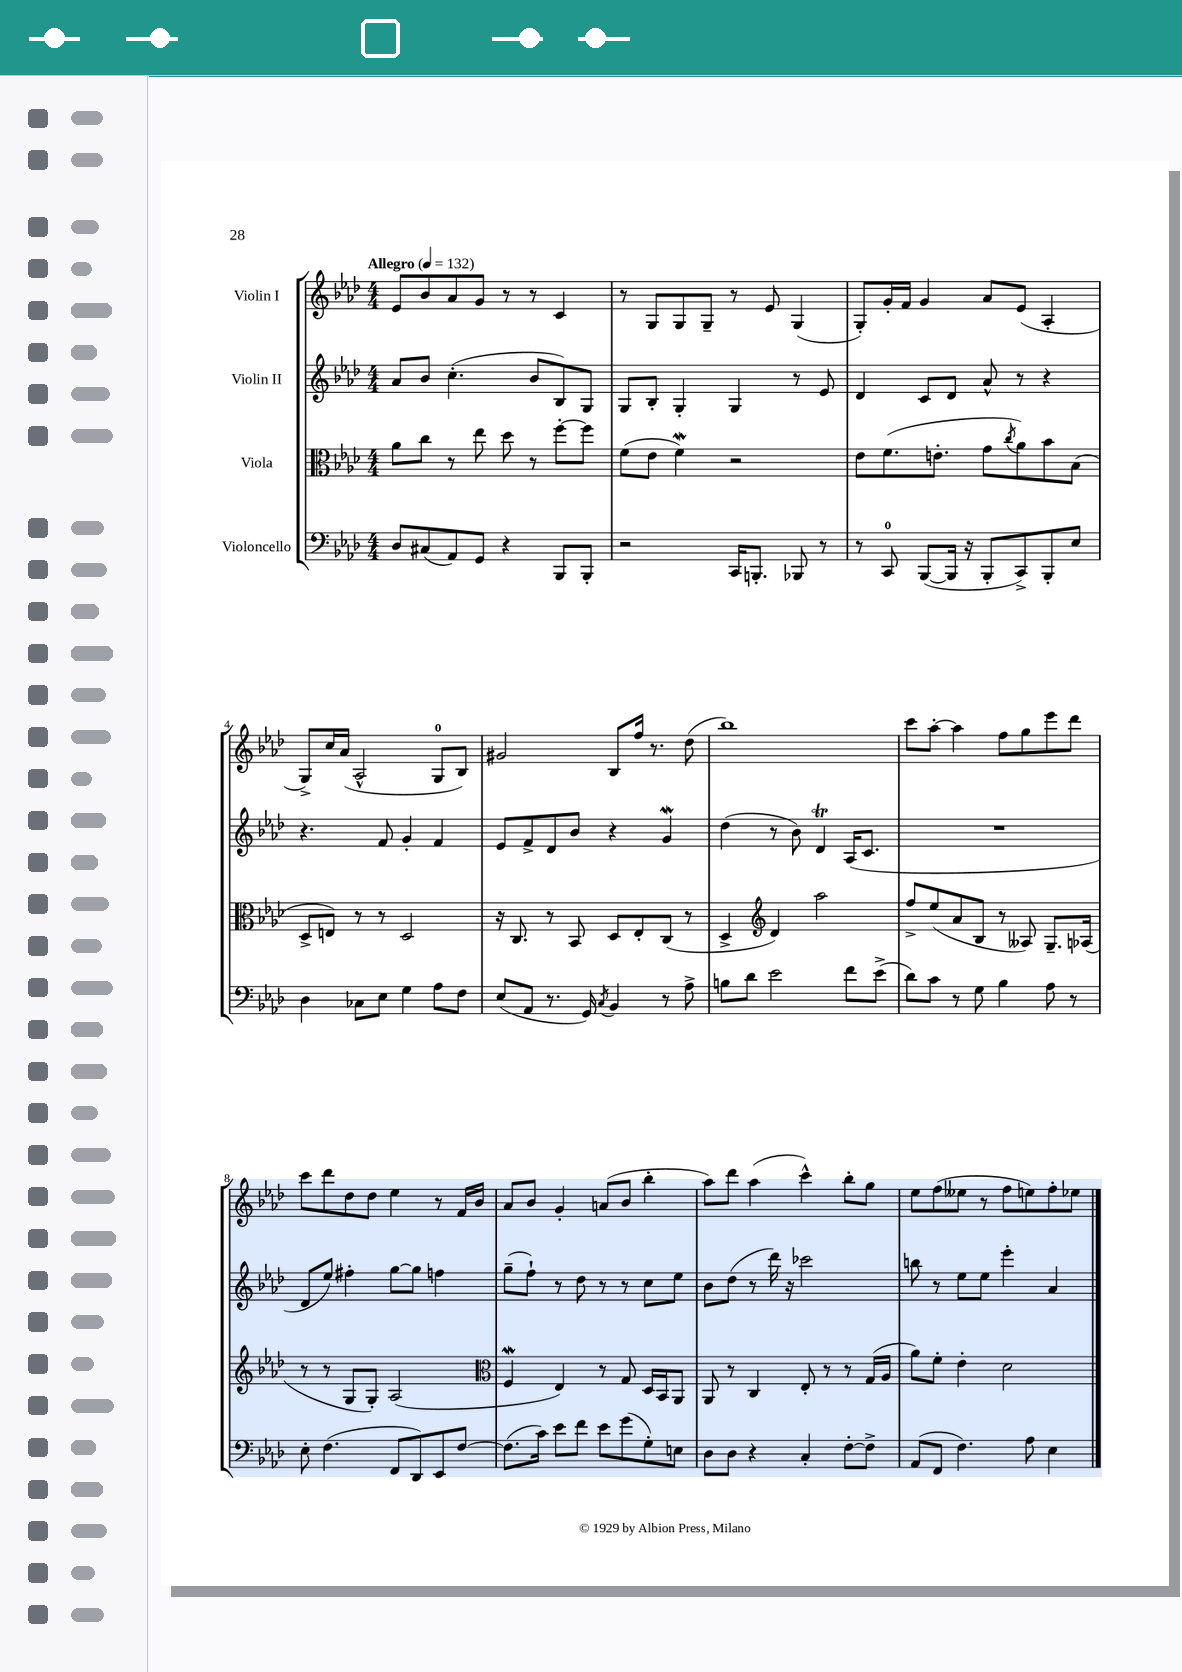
<<
\new StaffGroup <<
\new Staff = "s0" \with { instrumentName = "Violin I" } {
    \clef treble \key aes \major \numericTimeSignature \time 4/4 \tempo "Allegro" 4 = 132
    ees'8 bes'8 aes'8 g'8 r8 r8 c'4 |
    r8 g8 g8 g8-- r8 ees'8 g4( |
    g8-.) g'16-. f'16 g'4 aes'8 ees'8( aes4-. |
    g8->) c''16 aes'16( aes2-^ g8-0 bes8) |
    gis'2 bes8 f''16 r8. des''8( |
    bes''1) |
    c'''8 aes''8~-. aes''4 f''8 g''8 ees'''8 des'''8 |
    c'''8 des'''8 des''8 des''8 ees''4 r8 f'16 bes'16 |
    aes'8 bes'8 g'4-. a'8( bes'8 bes''4-. |
    aes''8) des'''8 aes''4( c'''4-^) bes''8-. g''8 |
    ees''8 f''8( eeses''8 r8 f''8 e''8) f''8-. ees''8 \bar "|." |
}
\new Staff = "s1" \with { instrumentName = "Violin II" } {
    \clef treble \key aes \major \numericTimeSignature \time 4/4
    aes'8 bes'8 c''4.-.( bes'8 bes8) g8 |
    g8 bes8-. g4-. g4 r8 ees'8 |
    des'4 c'8 des'8 aes'8-^ r8 r4 |
    r4. f'8 g'4-. f'4 |
    ees'8 f'8-> des'8 bes'8 r4 g'4\mordent |
    des''4( r8 bes'8) des'4\trill aes16( c'8. |
    R1 |
    des'8 ees''8) fis''4-. g''8~ g''8 f''4 |
    g''8--( f''8-!) r8 des''8 r8 r8 c''8 ees''8 |
    bes'8 des''8( r8 des'''16) r16 ces'''2 |
    b''8 r8 ees''8 ees''8 ees'''4-. aes'4 \bar "|." |
}
\new Staff = "s2" \with { instrumentName = "Viola" } {
    \clef alto \key aes \major \numericTimeSignature \time 4/4
    aes'8 c''8 r8 ees''8 des''8 r8 f''8~-. f''8 |
    f'8( ees'8 f'4\mordent) r2 |
    ees'8 f'8.( e'8.-. g'8 \acciaccatura { c''8 } aes'8) bes'8 bes8( |
    des8-> e8) r8 r8 des2 |
    r16 c8. r8 bes,8 des8 ees8-. c8( r8 |
    des4-> \clef treble des'4) aes''2 |
    f''8-> ees''8( aes'8 bes8 r8 aeses8) g8.-- aes16( |
    r8 r8 g8 g8-.) aes2( |
    \clef alto f4\mordent ees4) r8 g8 des16 bes,16 aes,8 |
    aes,8 r8 c4 ees8-. r8 r8 g16( aes16 |
    aes'8) f'8-. ees'4-. des'2 \bar "|." |
}
\new Staff = "s3" \with { instrumentName = "Violoncello" } {
    \clef bass \key aes \major \numericTimeSignature \time 4/4
    des8 cis8( aes,8) g,8 r4 bes,,8 bes,,8-. |
    r2 c,16 b,,8.-. bes,,8 r8 |
    r8 c,8-0 bes,,8~( bes,,16 r16 bes,,8-. c,8->) bes,,8-. ees8 |
    des4 ces8 ees8 g4 aes8 f8 |
    ees8( aes,8 r8. g,16) \acciaccatura { c8 } bes,4 r8 aes8-> |
    b8 des'8 ees'2 f'8 ees'8->( |
    des'8) c'8 r8 g8 bes4 aes8 r8 |
    ees8-. f4.( f,8 des,8) ees,8 f8~ |
    f8.( c'16) ees'8 f'8 ees'8 g'8( g8-.) e8 |
    des8 des8 r4 c4-. f8~-. f8-> |
    aes,8( f,8 f4.) aes8 ees4 \bar "|." |
}
>>
>>
